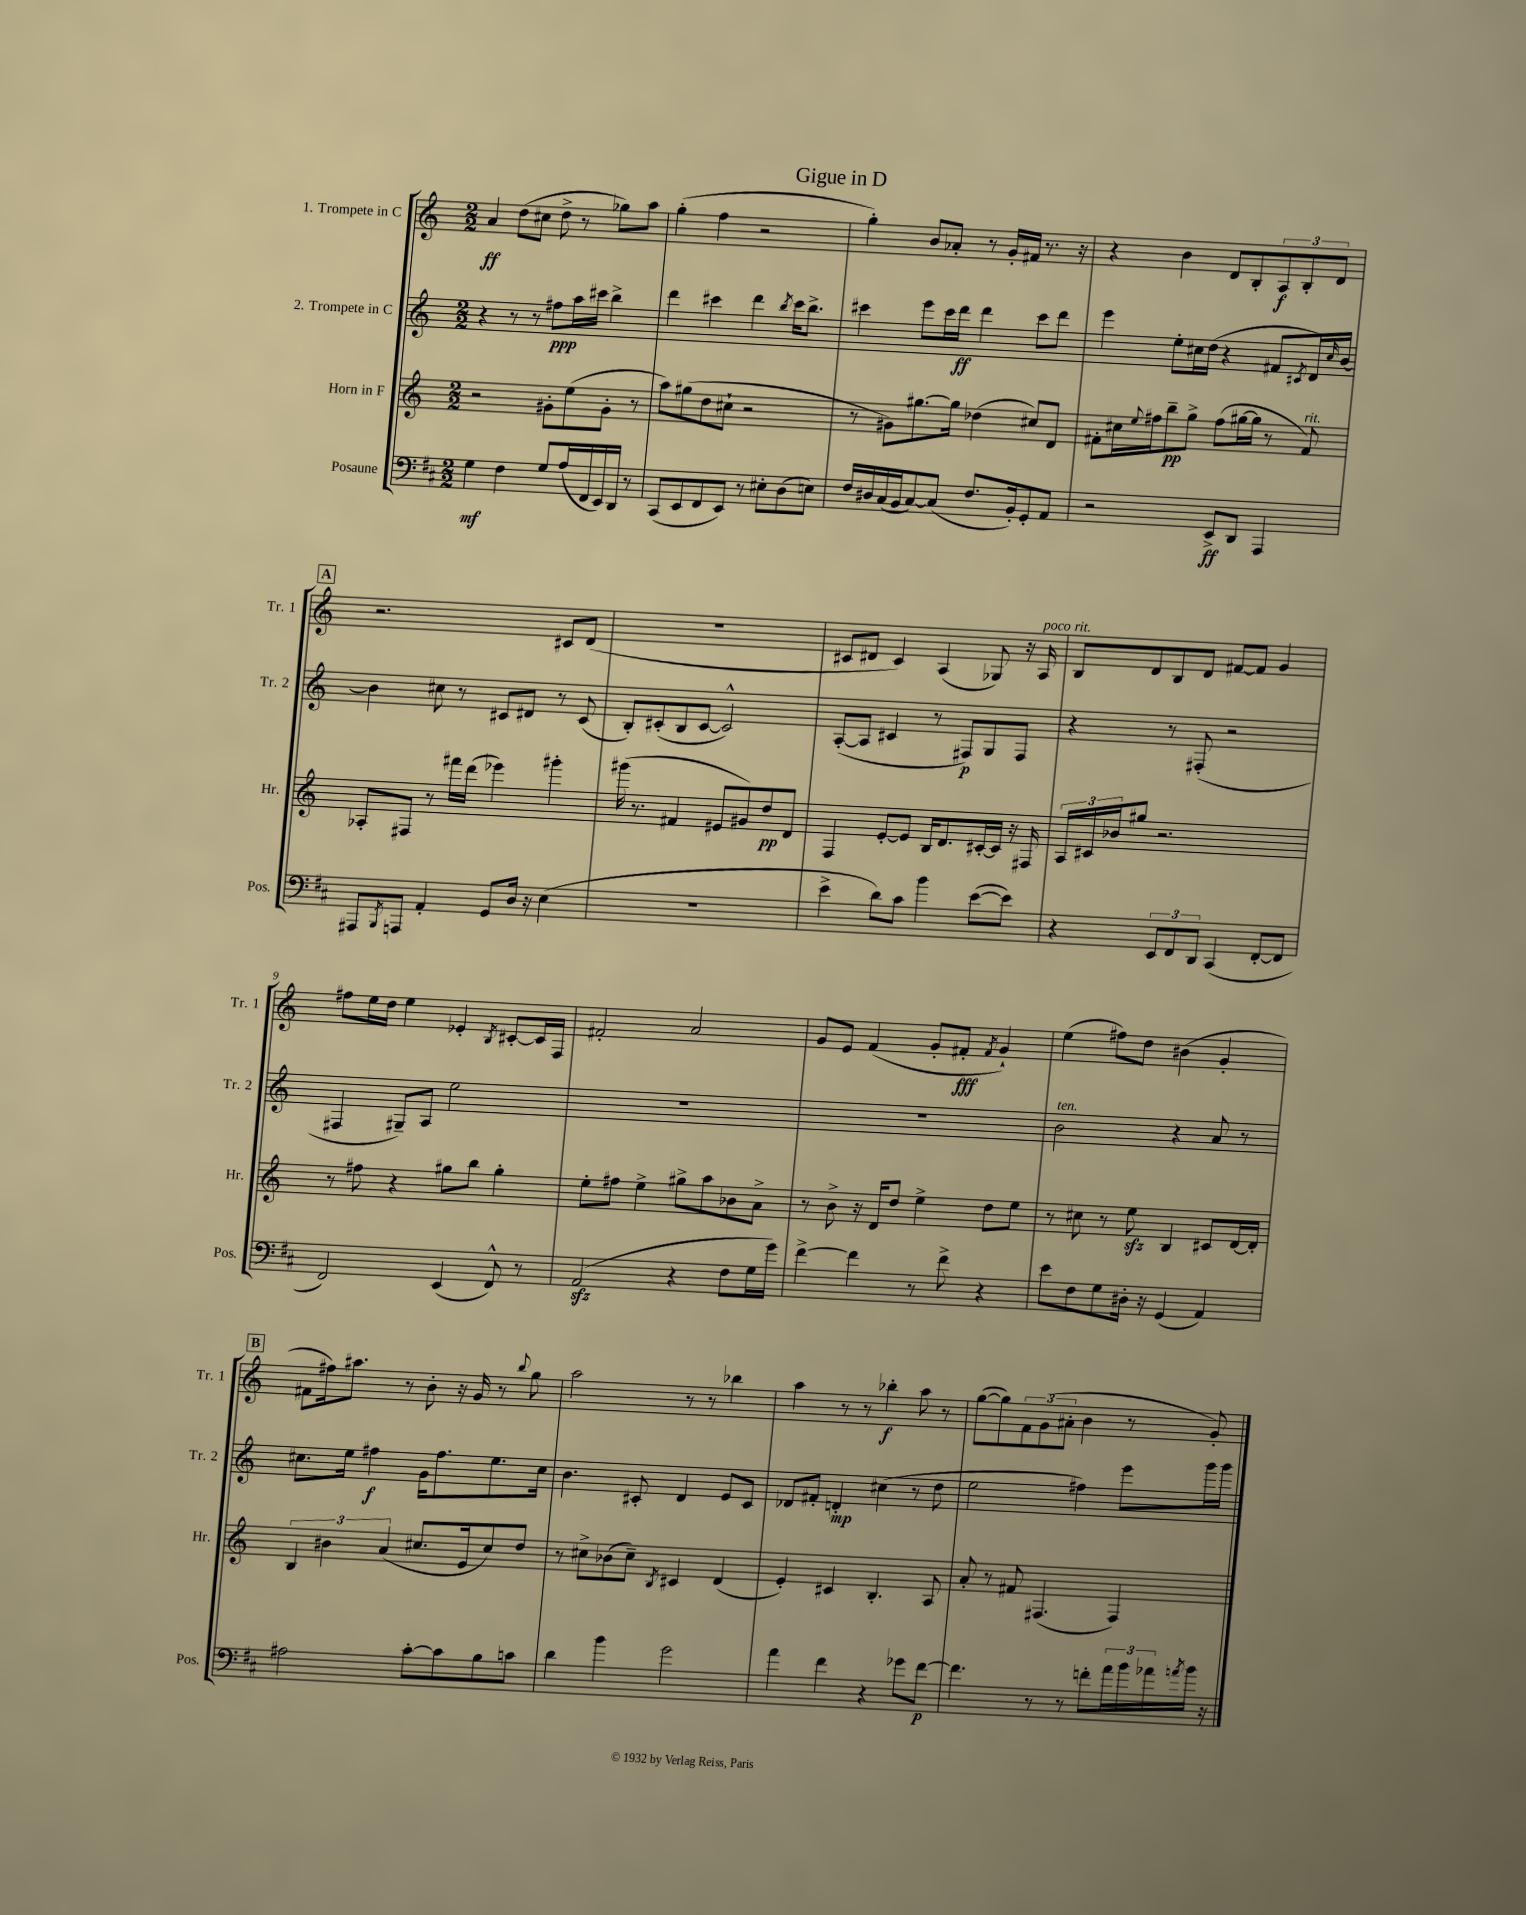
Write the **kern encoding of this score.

**kern	**kern	**kern	**kern
*staff4	*staff3	*staff2	*staff1
*clefF4	*clefG2	*clefG2	*clefG2
*k[f#c#]	*k[]	*k[]	*k[]
*M2/2	*M2/2	*M2/2	*M2/2
4G	2r	4r	4a
4F#	.	8r	(8dd
.	.	8r	8cc#
8G	8g#'	8ff#	8dd^
(16A	(8ee	16aa	8r
16FF#	.	16ccc#	.
16EE)	8g#'	4bb^	8gg-)
16DD	.	.	.
8r	8r	.	8aa
=	=	=	=
(8CC#	8aa)	4ddd	(4gg'
8EE	(8gg#	.	.
8FF#	8dd	4ccc#	4ff
8EE)	8cc#`	.	.
8r	2r	4ddd	2r
8E#'	.	.	.
.	.	8qbb	.
(8D	.	16ccc#	.
.	.	8.bb^	.
8E)	.	.	.
=	=	=	=
16F#	8r	4ccc#	4gg')
16D#	.	.	.
(16C#	8g#)	.	.
16BB	.	.	.
[8C#)	[8.gg#	8eee	8b
(8C#]	.	16ccc#	8a-'
.	16gg#]	16ddd	.
8.F#	(4dd-	4ddd	8r
.	.	.	16g'
16BB')	.	.	16f#
8GG'	8cc#)	8ccc#	8.r
8AA	8d	8ddd	.
.	.	.	16r
=	=	=	=
2r	8f#'	4eee	4r
.	16cc#	.	.
.	8qqee	.	.
.	16ff#	.	.
.	8bb~	8ee'	4b
.	8gg^	16cc#	.
.	.	(16dd	.
8EE^	(8ff#	4r	8d
8DD	[16gg#	.	8B'
.	16gg#]	.	.
4AAA	8r	8f#	12A
.	.	.	12B'
.	.	8qc#	.
.	8f#)	16d)	.
.	.	.	12d
.	.	16qqcc#	.
.	.	[16b	.
=	=	=	=
8AAA#	8A-'	4b]	2.r
8qBBB	.	.	.
8AAA	8F#	.	.
4AA'	8r	8cc#	.
.	16fff#	8r	.
.	(16ddd	.	.
8GG	4eee-)	8c#	.
16D	.	8d#	.
16r	.	.	.
(4E	4ggg#'	8r	8c#
.	.	(8c#	(8d
=	=	=	=
1r	(16ggg#	8B')	1r
.	8.r	.	.
.	.	(8c#'	.
.	4f#	8B	.
.	.	[8c#	.
.	8e#	2c#^^])	.
.	8g#)	.	.
.	8dd	.	.
.	8d	.	.
=	=	=	=
4e^	4F	([8A'	8c#
.	.	8A]	8d#
8d)	[8e'	4c#	4c#)
8c#	8e]	.	.
4b	16B	8r	(4A
.	8.d	.	.
.	.	8F#)	.
([8e	[16c#'	8G	8G-)
.	16c#]	.	.
8e])	16r	8F#	16r
.	16F#	.	16A
=	=	=	=
4r	24A	4r	8B
.	24c#	.	.
.	24b-	.	.
.	8gg#	.	8d
12EE	2.r	8r	8B
12FF#	.	.	.
.	.	(8F#'	8d
12DD	.	.	.
(4CC#	.	2r	[8f#
.	.	.	8f#]
[8FF#'	.	.	4g
8FF#]	.	.	.
=	=	=	=
2FF#)	8r	4F#	8ff#
.	8ff#	.	16ee
.	.	.	16dd
.	4r	8G#~)	4ee
.	.	8A	.
(4EE	8gg#	2ee	4e-'
.	8bb	.	.
.	.	.	8qB
8FF#^^)	4gg#'	.	[8c#'
8r	.	.	16c#]
.	.	.	16F
=	=	=	=
(2AA	8ee'	1r	2f#'
.	8ff#	.	.
.	4ee^	.	.
4r	8gg#^	.	2a
.	8aa	.	.
8F#	8b-	.	.
16G	8a^	.	.
16g)	.	.	.
=	=	=	=
[4f#^	8r	1r	8g
.	8b^	.	8e
4f#]	16r	.	(4f
.	16d	.	.
.	8dd	.	.
8r	4ee^	.	8g'
8f#^	.	.	8f#'
.	.	.	8qf#
4r	8dd	.	4g`)
.	8ee	.	.
=	=	=	=
8e	8r	2b	(4ee
8F#	8cc#	.	.
8G	8r	.	8ff#)
16D#'	8ee	.	8dd
16r	.	.	.
(4GG	4B	4r	(4b#
4AA)	8c#	8a	4g'
.	[16d	8r	.
.	16d']	.	.
=	=	=	=
2A#	6B	8.cc#	8f#
.	.	.	16ff#)
.	6b#	.	.
.	.	16ee	8.aa#
.	.	4ff#	.
.	(6a	.	.
.	.	.	8r
[8c#'	8.cc#	16g	8b'
.	.	8.ff#	.
8c#]	.	.	16r
.	16e	.	16g
8B	8cc#)	8.ee	8r
.	.	.	8qqbb
8c	8dd	.	8gg
.	.	16cc#	.
=	=	=	=
4d	8r	4.b	2aa
.	8cc#^	.	.
4b	(8b-	.	.
.	8cc#~)	8c#'	.
.	8qB	.	.
2g	4c#	4d	8r
.	.	.	8r
.	(4d	8e	4bb-
.	.	8c#	.
=	=	=	=
4a	4e')	8d-	4aa
.	.	8f#'	.
4f#	4c#	4d'	8r
.	.	.	8r
4r	4.B'	(4cc#	4bb-'
8g-	.	8r	8aa
[8f#	8A	8dd	8r
=	=	=	=
4.f#]	8a'	2ee	([8gg
.	8r	.	8gg])
.	8f#	.	12f
.	.	.	(12g
8r	(4.F#	.	.
.	.	.	12a#'
8r	.	4ff#)	4b
8f'	.	.	.
24a	4F#)	8eee	8r
24b	.	.	.
24a-	.	.	.
8qa	.	.	.
16b	.	16ggg	8g')
16r	.	16ggg	.
==	==	==	==
*-	*-	*-	*-
